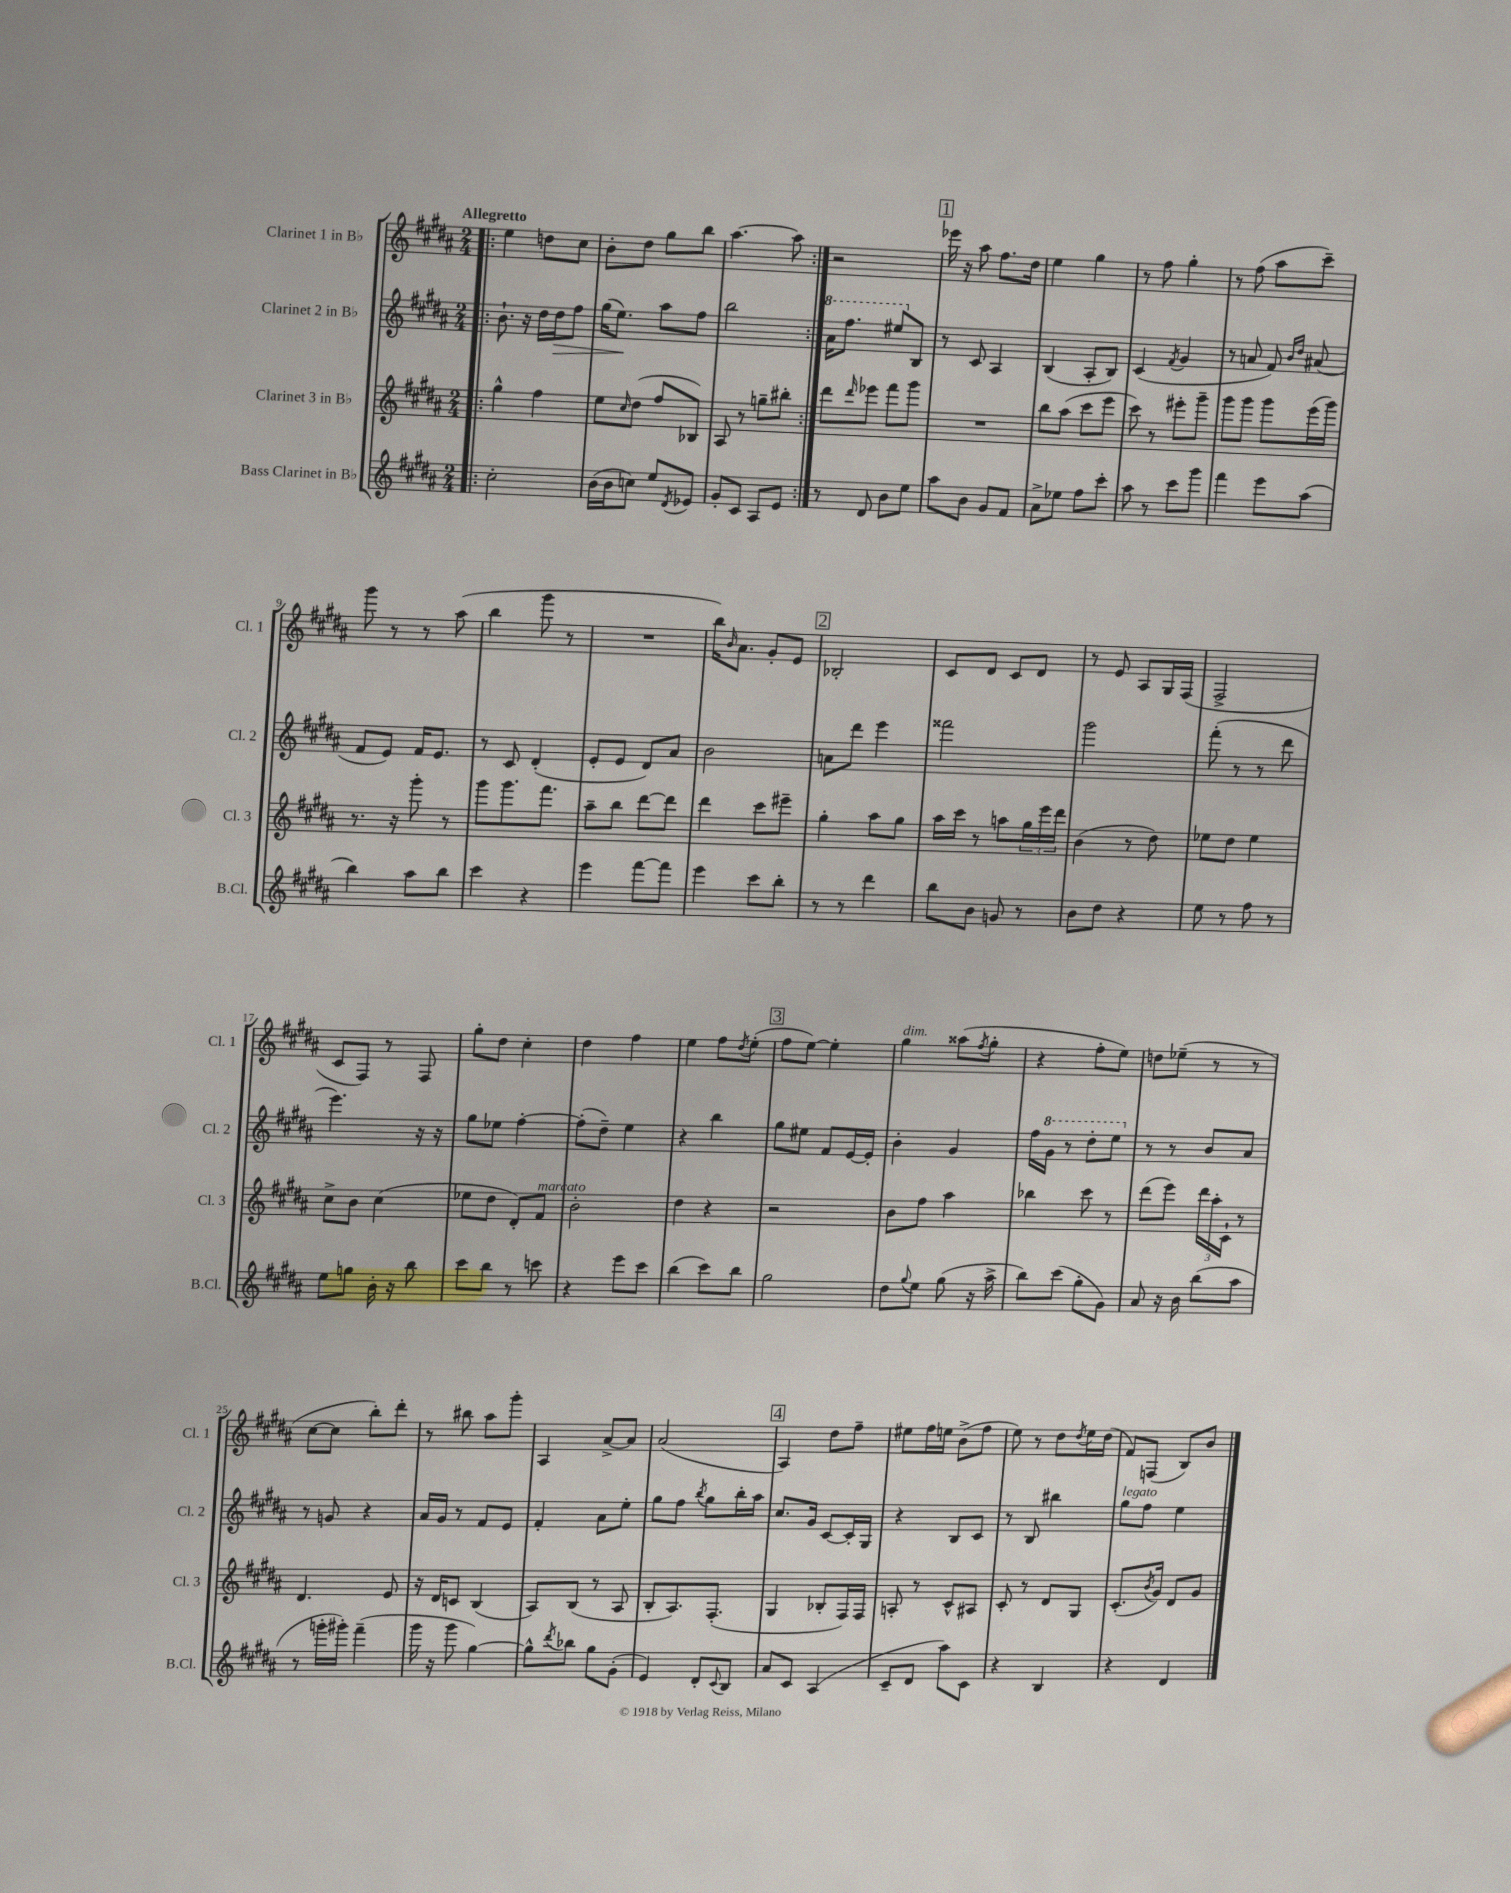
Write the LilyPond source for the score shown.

<<
\new StaffGroup <<
\new Staff = "s0" \with { instrumentName = "Clarinet 1 in Bb" shortInstrumentName = "Cl. 1" } {
    \clef treble \key b \major \numericTimeSignature \time 2/4 \tempo "Allegretto"
    \repeat volta 2 { \bar ".|:" e''4 d''8 cis''8 |
    b'8-. dis''8 gis''8 b''8 |
    ais''4.~ ais''8 | }
    r2 |
    \mark \markup { \box "1" } ees'''16 r16 ais''8 fis''8. dis''16 |
    e''4 gis''4 |
    r8 fis''8 gis''4-. |
    r8 fis''8( ais''8 cis'''8--) |
    gis'''8 r8 r8 ais''8( |
    b''4 gis'''8 r8 |
    R2 |
    b''16) \grace { b'16 } ais'8. gis'8-. e'8 |
    \mark \markup { \box "2" } bes2-. |
    cis'8 dis'8 cis'8 dis'8 |
    r8 e'8 ais8 gis16 fis16( |
    fis2-> |
    cis'8 fis8) r8 fis8 |
    gis''8-. dis''8 cis''4-. |
    dis''4 fis''4 |
    e''4 fis''8 \acciaccatura { dis''8 } e''8-.( |
    \mark \markup { \box "3" } fis''8 e''8~) e''4-. |
    gis''4^\markup { \italic "dim." } aisis''8( \acciaccatura { fis''8 } gis''8-. |
    r4 fis''8-. e''8) |
    d''8 ees''8--( r8 r8 |
    cis''8~ cis''8 b''8-.) dis'''8-. |
    r8 bis''8 ais''8 gis'''8-. |
    ais4 ais'8~-> ais'8 |
    ais'2( |
    \mark \markup { \box "4" } ais4) dis''8 fis''8-- |
    eis''8 fis''16 e''16 b'8->( fis''8 |
    e''8) r8 dis''8 \acciaccatura { dis''8 } e''16 dis''16( |
    fis'8) f8( b8) b'8 \bar "|." |
}
\new Staff = "s1" \with { instrumentName = "Clarinet 2 in Bb" shortInstrumentName = "Cl. 2" } {
    \clef treble \key b \major \numericTimeSignature \time 2/4
    \repeat volta 2 { \bar ".|:" b'8.-! r16 dis''16 dis''16\> fis''8 |
    gis''16( e''8.\!) ais''8 fis''8 |
    b''2 | }
    \ottava #1 ais''16 fis'''8. eis'''8 \ottava #0 b8 |
    \mark \markup { \box "1" } r8 cis'8 ais4 |
    b4( ais8-. b8) |
    cis'4( \acciaccatura { fis'8 } gis'4 |
    r8 a'8 fis'8) \grace { b'16 dis''16 } ais'8( |
    fis'8 e'8) fis'16 e'8. |
    r8 cis'8 dis'4-.( |
    e'8-. e'8 dis'8) ais'8 |
    b'2 |
    \mark \markup { \box "2" } a'8 dis'''8 e'''4 |
    fisis'''2 |
    gis'''2 |
    fis'''8-.( r8 r8 dis'''8 |
    e'''4.) r16 r16 |
    gis''8 ees''8 fis''4~-. |
    fis''8-.( dis''8--) e''4 |
    r4 b''4 |
    \mark \markup { \box "3" } gis''8 eis''8 fis'8 e'16~ e'16-. |
    b'4-. gis'4 |
    fis''16 \ottava #1 gis''16 r8 dis'''8-. e'''8 \ottava #0 |
    r8 r8 b'8 ais'8 |
    r8 g'8 r4 |
    ais'16 gis'16 r8 fis'8 e'8 |
    fis'4-. ais'8 e''8-. |
    gis''8 fis''8 \acciaccatura { b''8 } gis''8 b''16-. ais''16 |
    \mark \markup { \box "4" } cis''8. gis'16 cis'8~ cis'16-. gis16 |
    r4 b8 cis'8 |
    r8 b8 bis''4 |
    gis''8^\markup { \italic "legato" } fis''8 e''4 \bar "|." |
}
\new Staff = "s2" \with { instrumentName = "Clarinet 3 in Bb" shortInstrumentName = "Cl. 3" } {
    \clef treble \key b \major \numericTimeSignature \time 2/4
    \repeat volta 2 { \bar ".|:" gis''4-^ fis''4 |
    e''8 \grace { cis''16 } dis''8( fis''8 bes8) |
    ais8 r8 g''8-- bis''8-. | }
    dis'''8 \grace { dis'''16 } ees'''8 fis'''8 gis'''8 |
    \mark \markup { \box "1" } R2 |
    b''8 ais''8( cis'''8 e'''8 |
    cis'''8) r8 eis'''8-. gis'''8-- |
    gis'''8 gis'''8 gis'''8 e'''16( gis'''16) |
    r8. r16 gis'''8-. r8 |
    gis'''8 gis'''8. fis'''8. |
    ais''8-- b''8 dis'''8~ dis'''8 |
    dis'''4 cis'''8 eis'''8-- |
    \mark \markup { \box "2" } gis''4-. ais''8 gis''8 |
    ais''16 cis'''16 r8 a''8 \tuplet 3/2 { gis''16 e'''16 dis'''16 } |
    b'4( r8 dis''8) |
    ees''8 dis''8 ees''4 |
    cis''8-> b'8 cis''4( |
    ees''8 dis''8 dis'8-.) fis'8^\markup { \italic "marcato" } |
    b'2-. |
    dis''4 r4 |
    \mark \markup { \box "3" } r2 |
    b'8 fis''8 ais''4 |
    bes''4 cis'''8 r8 |
    dis'''8( e'''8) \tuplet 3/2 { dis'''16 ais''16-. cis'16-! } r8 |
    dis'4. e'8 |
    r16 dis'16 c'8 b4( |
    ais8) b8( r8 ais8 |
    b8-. ais8.) fis8.-.( |
    \mark \markup { \box "4" } gis4 bes8-. fis16) fis16 |
    a8-. r8 cis'8-^ ais8 |
    cis'8-. r8 dis'8 gis8 |
    cis'8.-.( \acciaccatura { b'8 } gis'16) dis'8 gis'8 \bar "|." |
}
\new Staff = "s3" \with { instrumentName = "Bass Clarinet in Bb" shortInstrumentName = "B.Cl." } {
    \clef treble \key b \major \numericTimeSignature \time 2/4
    \repeat volta 2 { \bar ".|:" cis''2-. |
    b'16( b'16 c''8) e''8 \acciaccatura { dis'8 } ees'8 |
    gis'8-. cis'8 ais8 e'8 | }
    r8 dis'8 b'8 e''8 |
    \mark \markup { \box "1" } ais''8 b'8 gis'8 fis'8 |
    ais'8-> ees''8 fis''8 cis'''8-. |
    ais''8 r8 cis'''8 gis'''8 |
    fis'''4 e'''8 ais''8( |
    b''4) ais''8 b''8 |
    cis'''4 r4 |
    e'''4 fis'''8~ fis'''8 |
    e'''4 cis'''8 b''8-. |
    \mark \markup { \box "2" } r8 r8 dis'''4 |
    b''8 b'8 g'8 r8 |
    b'8 dis''8 r4 |
    e''8 r8 fis''8 r8 |
    e''8 g''8 b'16-. r16 b''8 |
    cis'''8 b''8 r8 c'''8 |
    r4 e'''8 cis'''8 |
    b''4( cis'''8) b''8 |
    \mark \markup { \box "3" } gis''2 |
    dis''8 \appoggiatura { gis''8 } e''8 gis''8( r16 ais''16-> |
    b''8) cis'''8( gis''8-. gis'8) |
    ais'8 r16 b'16 b''8( ais''8 |
    r8 g'''16-. gis'''16-.) fis'''4--( |
    gis'''16 r16 gis'''8 gis''4~) |
    gis''8-^ \acciaccatura { dis'''8 } bes''8 gis''8 gis'8-.( |
    e'4) dis'8-. \appoggiatura { cis'8 } b8 |
    \mark \markup { \box "4" } ais'8 cis'8 ais4( |
    cis'8-- dis'8 ais''8) cis'8 |
    r4 b4 |
    r4 dis'4 \bar "|." |
}
>>
>>
